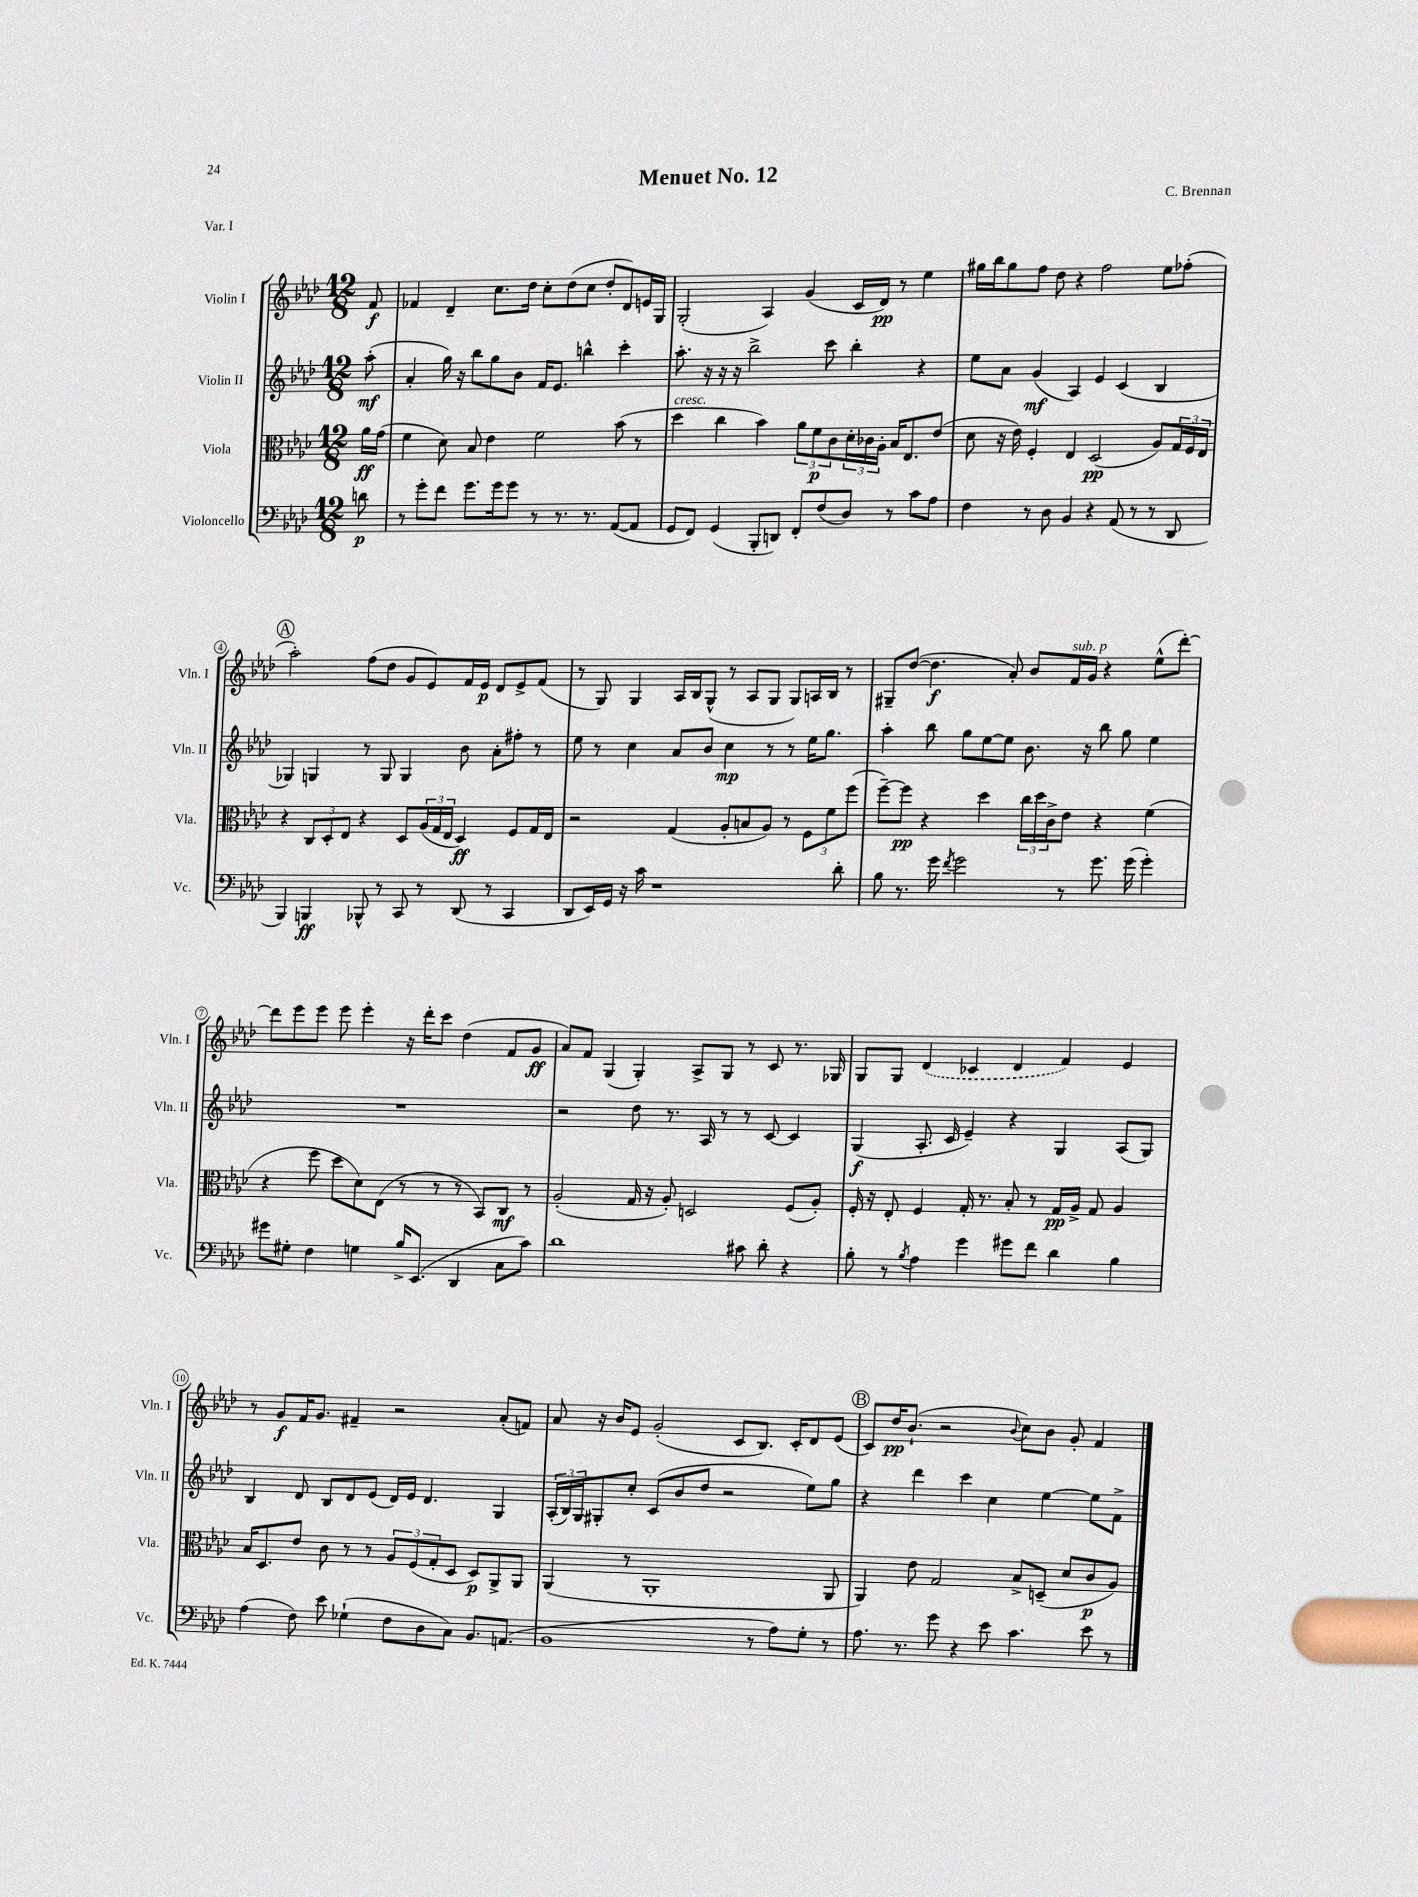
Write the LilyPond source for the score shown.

\header { title = "Menuet No. 12" composer = "C. Brennan" piece = "Var. I" }
<<
\new StaffGroup <<
\new Staff = "s0" \with { instrumentName = "Violin I" shortInstrumentName = "Vln. I" } {
    \clef treble \key aes \major \numericTimeSignature \time 12/8 \partial 8
    f'8\f |
    fes'4 des'4-- c''8. des''16 c''8-. des''8( c''8 des''8-. des'8) e'16 g16 |
    g2-.( aes4) g'4( c'16 des'16\pp) r8 ees''4 |
    gis''16 bes''16 gis''8 f''8 des''8 r4 f''2 ees''8 fes''8-.( |
    \mark \markup { \circle "A" } aes''2-.) f''8( des''8 g'8 ees'8) f'16 ees'16\p des'8 ees'8-> f'8( |
    r8 g8) g4 aes16 bes16 g8-^( r8 aes8 g8 g8) a16 bes16 r8 |
    gis8-- des''8~( des''4.\f aes'8-.) bes'8 f'16^\markup { \italic "sub. p" } g'16 r4 ees''8-^( des'''8~-.) |
    des'''8 ees'''8 ees'''8 ees'''8 ees'''4-. r16 des'''16-. c'''8 des''4( f'8 g'8\ff |
    aes'8) f'8 g4( g4-.) aes8-> g8 r8 c'8 r8. ges16 |
    g8 g8 \once \slurDashed des'4( ces'4 des'4 f'4) ees'4 |
    r8 g'8\f f'16 g'8. fis'4-- r2 aes'8-.( f'8) |
    aes'8 r16 bes'16 ees'8 g'2-.( c'8 bes8.) c'16-. des'8 ees'8( |
    \mark \markup { \circle "B" } c'8) des''16\pp bes'8.-!( r2 \appoggiatura { bes'8 } c''8) bes'8 g'8-. f'4 \bar "|." |
}
\new Staff = "s1" \with { instrumentName = "Violin II" shortInstrumentName = "Vln. II" } {
    \clef treble \key aes \major \numericTimeSignature \time 12/8 \partial 8
    aes''8-.\mf( |
    aes'4-. g''16) r16 bes''8 g''8 bes'8 f'16 ees'8. b''4-^ c'''4-. |
    aes''8.-. r16 r16 r16 bes''2-> c'''8 bes''4-. r4 |
    ees''8 aes'8 g'4\mf( aes4) ees'4 c'4( bes4 |
    \mark \markup { \circle "A" } ges4) g4 r8 g8 g4 bes'8 aes'8-. fis''8-. r8 |
    ees''8 r8 c''4 aes'8 bes'8 c''4\mp r8 r8 ees''16 g''8. |
    aes''4-. bes''8 g''8 ees''8~ ees''8 bes'8. r16 bes''8 g''8 ees''4 |
    R1. |
    r2 des''8 r8. aes16 r8 r8 c'8~ c'4 |
    g4\f( aes8.-. c'16 ees'4--) r4 g4 aes8( g8) |
    bes4 des'8 bes8 des'8 ees'8( des'16) ees'16 des'4. g4 |
    \tuplet 3/2 { aes16-.( bes16) g16 } gis8-. c''8-. c'8( bes'8 des''8 r2 ees''8) g''8 |
    \mark \markup { \circle "B" } r4 des'''4 c'''4 c''4 ees''4~ ees''8 f'8-> \bar "|." |
}
\new Staff = "s2" \with { instrumentName = "Viola" shortInstrumentName = "Vla." } {
    \clef alto \key aes \major \numericTimeSignature \time 12/8 \partial 8
    aes'16\ff g'16( |
    f'4 des'8) bes8 ees'4 f'2 bes'8( r8 |
    des''4^\markup { \italic "cresc." } c''4 bes'4) \tuplet 3/2 { aes'8 f'8\p c'8 } \tuplet 3/2 { des'16-. ces'16 aes16-. } bes16 ees8. ees'8( |
    des'8 r16 ees'16) f4-. ees4 des2\pp( aes8) \tuplet 3/2 { g16 f16 ees16 } |
    \mark \markup { \circle "A" } r4 \tuplet 3/2 { c8 des8-. ees8 } r4 des8 \tuplet 3/2 { aes16( g16 ees16 } des4\ff) f8 g16 ees16 |
    r2 g4( aes8-. b8 aes8) r8 \tuplet 3/2 { f8 f'8 f''8( } |
    f''8~--) f''8\pp r4 des''4 \tuplet 3/2 { c''16 des''16 c'16-> } ees'8 r4 f'4( |
    r4 f''8 des''8 des'8) ees8( r8 r8 r8 bes,8) c8\mf r8 |
    aes2-.( g16 r16 aes8-.) d2 f8( aes8-.) |
    f16-. r16 ees8-. f4 g16-. r8. bes8-. r8 g16\pp aes16-> g8 aes4 |
    bes16 des8. ees'8 c'8 r8 r8 \tuplet 3/2 { aes8 f8( g8-. } des8 des8\p) aes,8-> aes,8 |
    aes,4( r8 aes,1-. aes,8 |
    \mark \markup { \circle "B" } aes,4) ees'8 g2 bes8-> d8--( des'8 c'8\p aes8) \bar "|." |
}
\new Staff = "s3" \with { instrumentName = "Violoncello" shortInstrumentName = "Vc." } {
    \clef bass \key aes \major \numericTimeSignature \time 12/8 \partial 8
    d'8\p |
    r8 g'8-. f'8 g'8. g'16 g'8 r8 r8. r8. aes,8~( aes,8 |
    g,8 f,8) g,4( bes,,8-. d,8) f,8-. f8( des8) r8 c'8 aes8 |
    f4 r8 des8 bes,4 r4 aes,8( r8 r8 des,8 |
    \mark \markup { \circle "A" } bes,,4) b,,4\ff bes,,8-^ r8 c,8 r8 des,8( r8 c,4 |
    des,8 ees,16) g,16 r16 c'16 r1 des'8-. |
    bes8 r8. g'16 \acciaccatura { f'8 } g'2 r8 g'8. g'16( g'4-.) |
    gis'8 gis8-. f4 g4 bes16-> ees,8.( des,4 c8 c'8) |
    des'1 cis'8 des'8-. r4 |
    bes8-. r8 \acciaccatura { bes8 } aes4 g'4 gis'8 f'8 des'4 bes4 |
    aes4( f8) ees'8 ges4-!( f8 des8 c8) bes,8. a,8.( |
    bes,1 r8 aes8) g8-. r8 |
    \mark \markup { \circle "B" } aes8. r8. g'8 r4 ees'8 c'4. ees'8 r8 \bar "|." |
}
>>
>>
\layout { \context { \Score \override BarNumber.stencil = #(make-stencil-circler 0.1 0.3 ly:text-interface::print) } }
